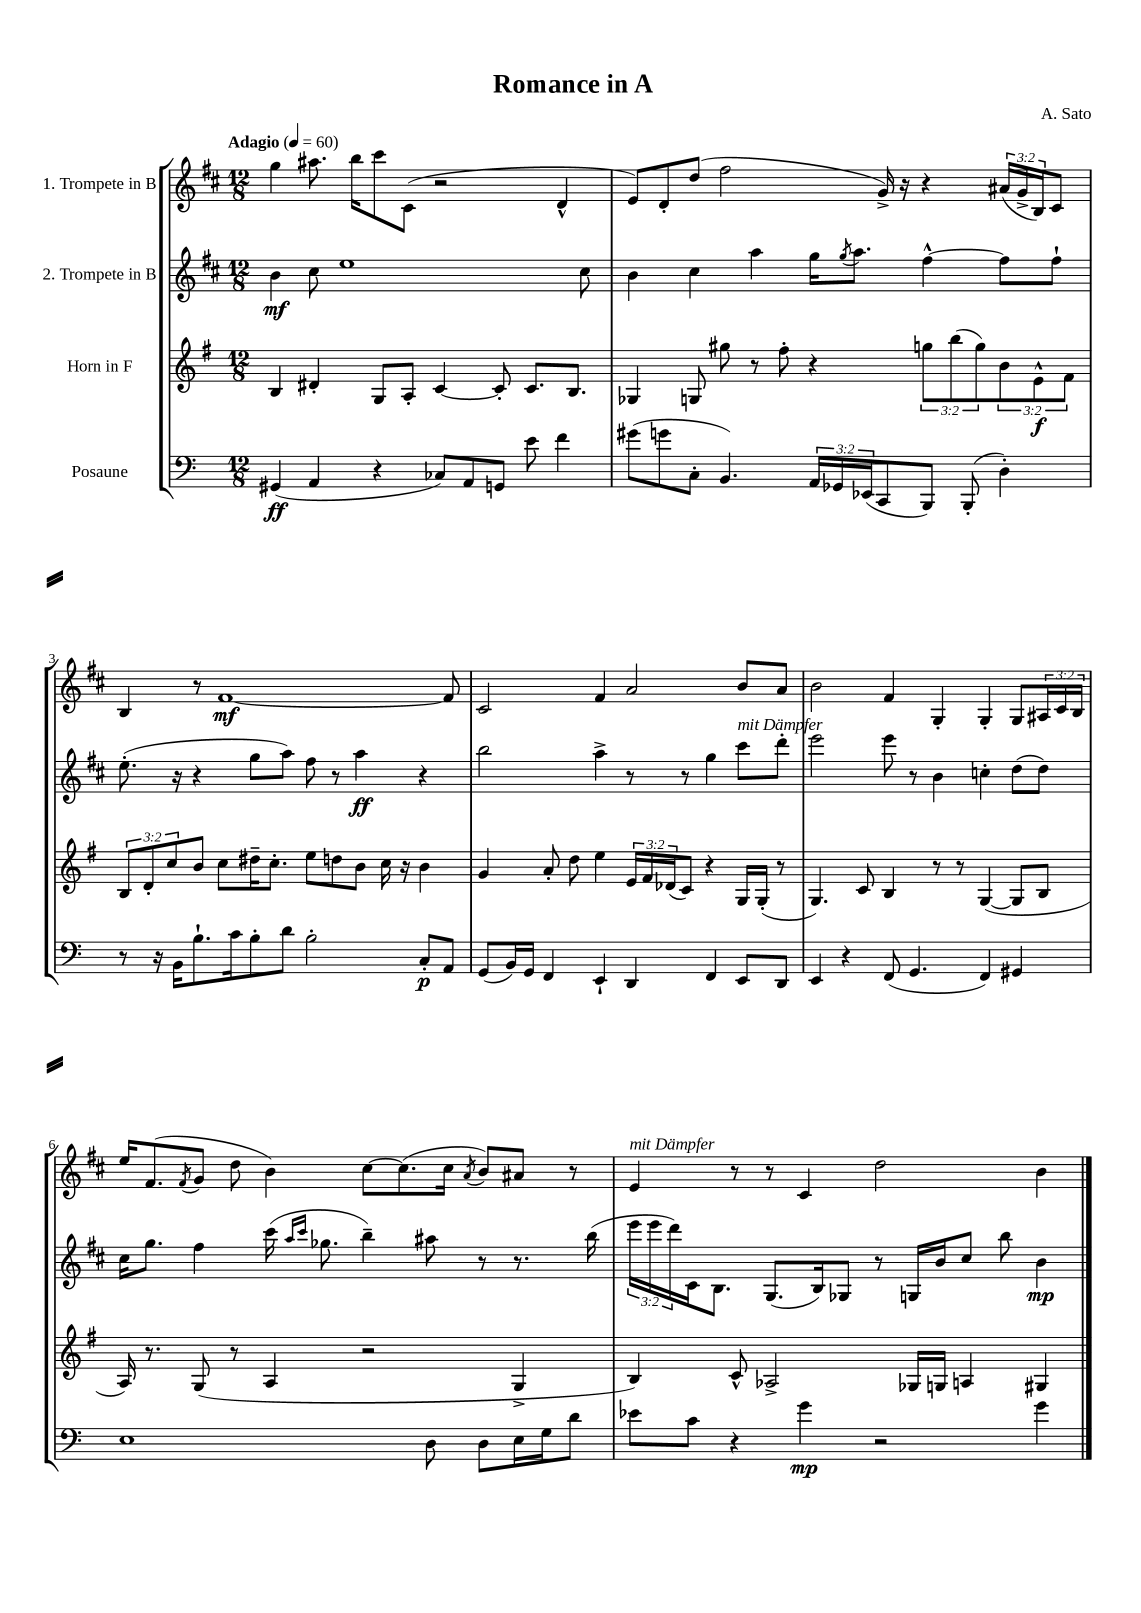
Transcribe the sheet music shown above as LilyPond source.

\header { title = "Romance in A" composer = "A. Sato" }
<<
\new StaffGroup <<
\new Staff = "s0" \with { instrumentName = "1. Trompete in B" } {
    \clef treble \key d \major \numericTimeSignature \time 12/8 \override Staff.TupletNumber.text = #tuplet-number::calc-fraction-text \tempo "Adagio" 4 = 60
    g''4 ais''8. b''16 cis'''8 cis'8( r2 d'4-^ |
    e'8) d'8-. d''8( fis''2 g'16->) r16 r4 \tuplet 3/2 { ais'16( g'16-> b16) } cis'8 |
    b4 r8 fis'1~\mf fis'8 |
    cis'2 fis'4 a'2 b'8 a'8 |
    b'2 fis'4 g4-. g4-. g8 \tuplet 3/2 { ais16 cis'16 b16 } |
    e''16 fis'8.( \acciaccatura { fis'8 } g'8 d''8 b'4) cis''8~ cis''8.( cis''16 \acciaccatura { a'8 } b'8) ais'8 r8 |
    e'4^\markup { \italic "mit Dämpfer" } r8 r8 cis'4 d''2 b'4 \bar "|." |
}
\new Staff = "s1" \with { instrumentName = "2. Trompete in B" } {
    \clef treble \key d \major \numericTimeSignature \time 12/8 \override Staff.TupletNumber.text = #tuplet-number::calc-fraction-text
    b'4\mf cis''8 e''1 cis''8 |
    b'4 cis''4 a''4 g''16 \acciaccatura { g''8 } a''8. fis''4~-^ fis''8 fis''8-! |
    e''8.-.( r16 r4 g''8 a''8) fis''8 r8 a''4\ff r4 |
    b''2 a''4-> r8 r8 g''4 cis'''8^\markup { \italic "mit Dämpfer" } d'''8-. |
    e'''2 e'''8 r8 b'4 c''4-. d''8( d''8) |
    cis''16 g''8. fis''4 cis'''16( \grace { a''16 cis'''16 } ges''8. b''4--) ais''8 r8 r8. b''16( |
    \tuplet 3/2 { e'''16 e'''16 d'''16) } cis'16 b8. g8.( b16) ges8 r8 g16 b'16 cis''8 b''8 b'4\mp \bar "|." |
}
\new Staff = "s2" \with { instrumentName = "Horn in F" } {
    \clef treble \key g \major \numericTimeSignature \time 12/8 \override Staff.TupletNumber.text = #tuplet-number::calc-fraction-text
    b4 dis'4-. g8 a8-. c'4~ c'8-. c'8. b8. |
    ges4 g8 gis''8 r8 fis''8-. r4 \tuplet 3/2 { g''8 b''8( g''8) } \tuplet 3/2 { b'8 e'8-^\f fis'8 } |
    \tuplet 3/2 { b8 d'8-. c''8 } b'8 c''8 dis''16-- c''8.-. e''8 d''8 b'8 c''16 r16 b'4 |
    g'4 a'8-. d''8 e''4 \tuplet 3/2 { e'16 fis'16 des'16( } c'8) r4 g16 g16-.( r8 |
    g4.) c'8 b4 r8 r8 g4~( g8 b8 |
    a16) r8. g8( r8 a4 r2 g4-> |
    b4) c'8-^ aes2-> ges16 g16 a4 gis4 \bar "|." |
}
\new Staff = "s3" \with { instrumentName = "Posaune" } {
    \clef bass \key c \major \numericTimeSignature \time 12/8 \override Staff.TupletNumber.text = #tuplet-number::calc-fraction-text
    gis,4\ff( a,4 r4 ces8) a,8 g,8 e'8 f'4 |
    gis'8( g'8 c8-. b,4.) \tuplet 3/2 { a,16 ges,16 ees,16( } c,8 b,,8) b,,8-.( d4-.) |
    r8 r16 b,16 b8.-! c'16 b8-. d'8 b2-. c8-.\p a,8 |
    g,8( b,16) g,16 f,4 e,4-! d,4 f,4 e,8 d,8 |
    e,4 r4 f,8( g,4. f,4) gis,4 |
    e1 d8 d8 e16 g16 d'8 |
    ees'8 c'8 r4 g'4\mp r2 g'4 \bar "|." |
}
>>
>>
